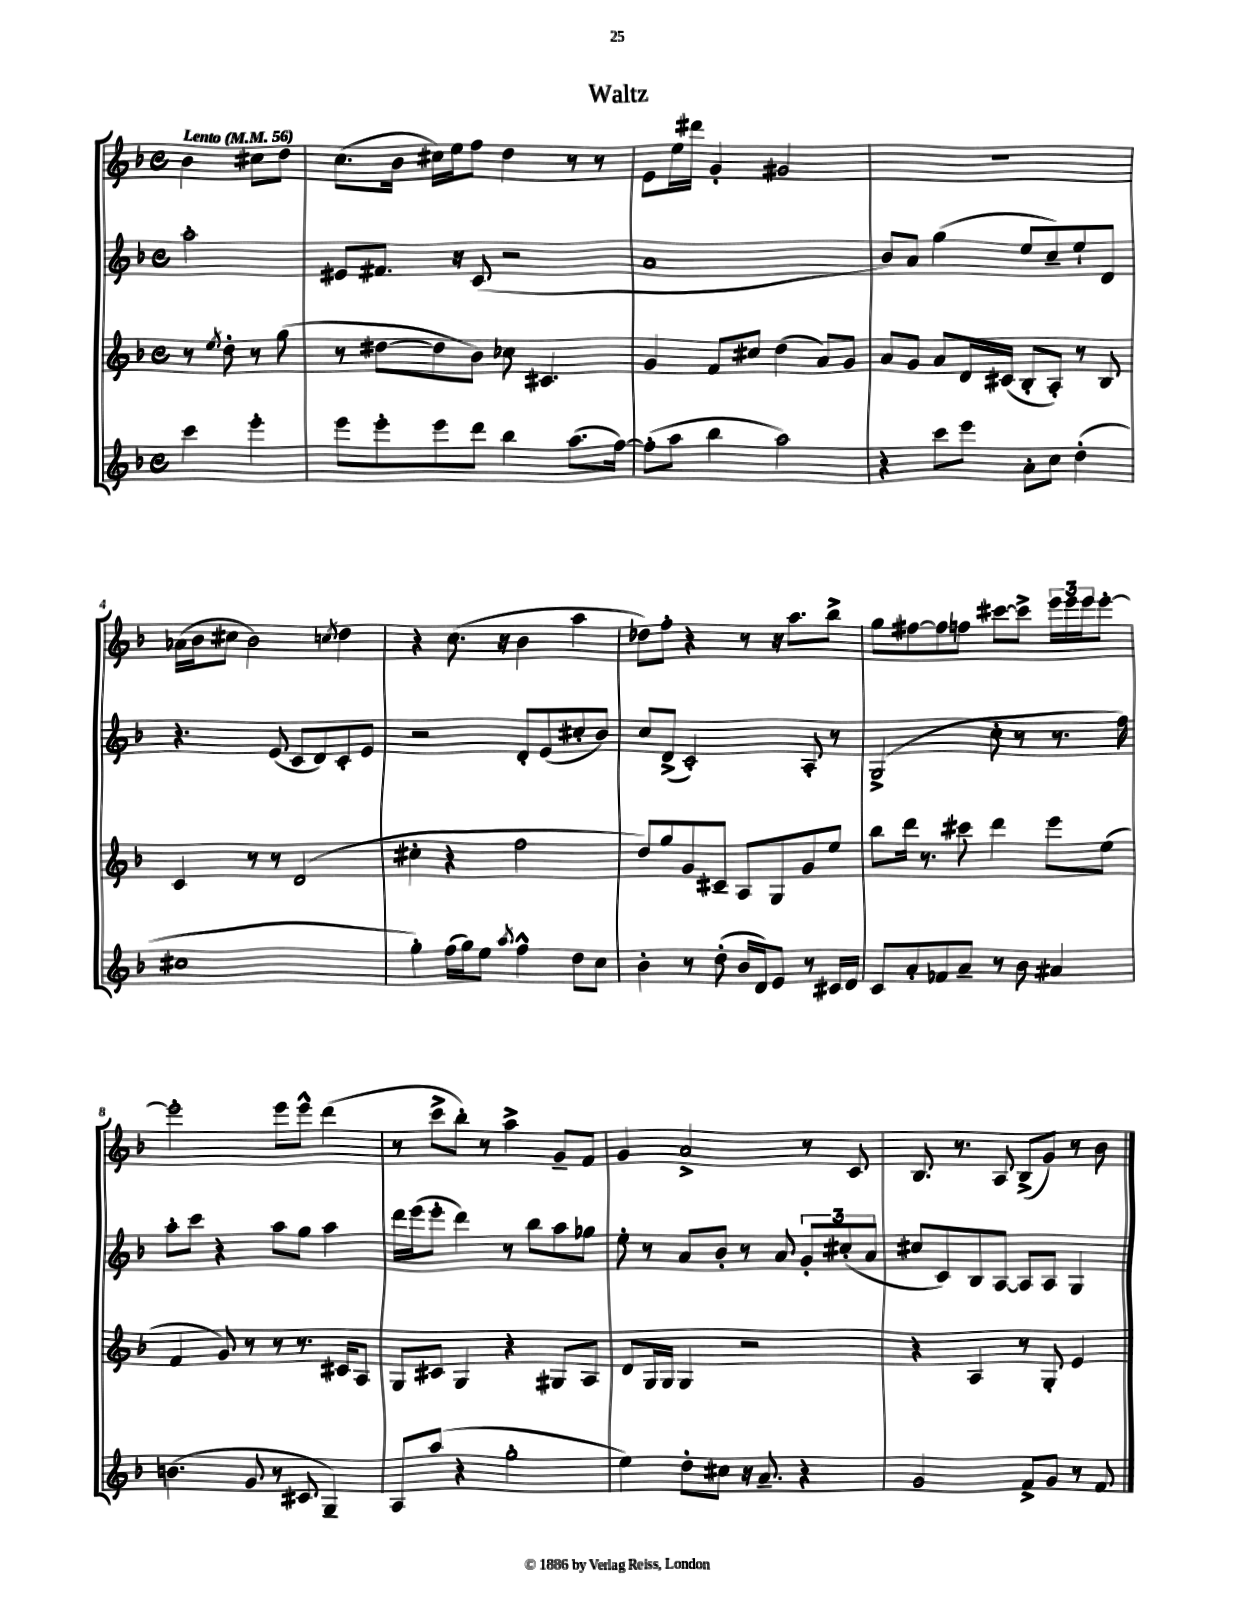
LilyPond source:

\header { title = "Waltz" }
<<
\new StaffGroup <<
\new Staff = "s0" {
    \clef treble \key f \major \defaultTimeSignature \time 4/4 \partial 2 \tempo "Lento" 4 = 56
    bes'4 cis''8 d''8 |
    c''8.( bes'16 cis''16) e''16 f''8 d''4 r8 r8 |
    e'8 e''16 dis'''16 g'4-. gis'2 |
    R1 |
    aes'16( bes'16 cis''8 bes'2) \acciaccatura { c''8 } d''4 |
    r4 c''8.( r16 bes'4 a''4 |
    des''8) f''8-. r4 r8 r16 a''8. bes''8-> |
    g''8 fis''8~ fis''8 f''8 cis'''8~ cis'''8-> \tuplet 3/2 { e'''16 e'''16 e'''16 } e'''8~-. |
    e'''2-. e'''8 e'''8-^ d'''4( |
    r8 c'''8-> bes''8-.) r8 a''4-> g'8-- f'8 |
    g'4 a'2-> r8 c'8 |
    bes8. r8. a8 bes8->( g'8) r8 bes'8 \bar "|." |
}
\new Staff = "s1" {
    \clef treble \key f \major \defaultTimeSignature \time 4/4 \partial 2
    a''2-. |
    eis'8 fis'8. r16 c'8( r2 |
    a'1 |
    bes'8) a'8 g''4( e''8 c''8--) e''8-! d'8 |
    r4. e'8( c'8 d'8) c'8-. e'8 |
    r2 d'8-. e'8( cis''8-. bes'8) |
    c''8 d'8->( c'2-.) a8-. r8 |
    g2->( c''8-. r8 r8. f''16) |
    a''8-. c'''8 r4 a''8 g''8 a''4 |
    d'''16 e'''16( e'''8-. d'''4) r8 bes''8 a''8 ges''8 |
    e''8-. r8 a'8 bes'8-. r8 a'8 \tuplet 3/2 { g'8-. cis''8-.( a'8 } |
    cis''8 c'8) bes8 a8~ a8 a8 g4 \bar "|." |
}
\new Staff = "s2" {
    \clef treble \key f \major \defaultTimeSignature \time 4/4 \partial 2
    r8 \acciaccatura { e''8 } d''8-. r8 g''8( |
    r8 dis''8~ dis''8 bes'8) ces''8 cis'4. |
    g'4 f'8 cis''8 d''4( a'8) g'8 |
    a'8 g'8 a'8 d'16 cis'16( bes8-. a8-.) r8 bes8 |
    c'4 r8 r8 d'2( |
    cis''4-. r4 f''2 |
    d''8) g''8 g'8 cis'8-- a8 g8 g'8 e''8 |
    bes''8 d'''16 r8. cis'''8 d'''4 e'''8 e''8( |
    f'4 g'8) r8 r8 r8. cis'16 a8 |
    g8 cis'8 g4 r4 gis8 a8 |
    d'8 g16 g16 g4 r2 |
    r4 a4 r8 g8-. e'4 \bar "|." |
}
\new Staff = "s3" {
    \clef treble \key f \major \defaultTimeSignature \time 4/4 \partial 2
    c'''4 e'''4-. |
    e'''8 e'''8-. e'''8 d'''8 bes''4 a''8.( f''16~) |
    f''8-.( a''8 bes''4 a''2) |
    r4 c'''8 e'''8 a'8-. c''8 d''4-.( |
    cis''1 |
    g''4-.) f''16( g''16) e''8 \acciaccatura { a''8 } f''4-^ d''8 c''8 |
    bes'4-. r8 d''8-.( bes'16 d'16) e'8 r8 cis'16 d'16 |
    c'8 a'8-. fes'8 a'8-- r8 bes'8 ais'4 |
    b'4.( g'8 r8 cis'8 g4--) |
    a8 a''8( r4 g''2-. |
    e''4) d''8-. cis''8 r16 a'8.-- r4 |
    g'2 f'8-> g'8 r8 f'8 \bar "|." |
}
>>
>>
